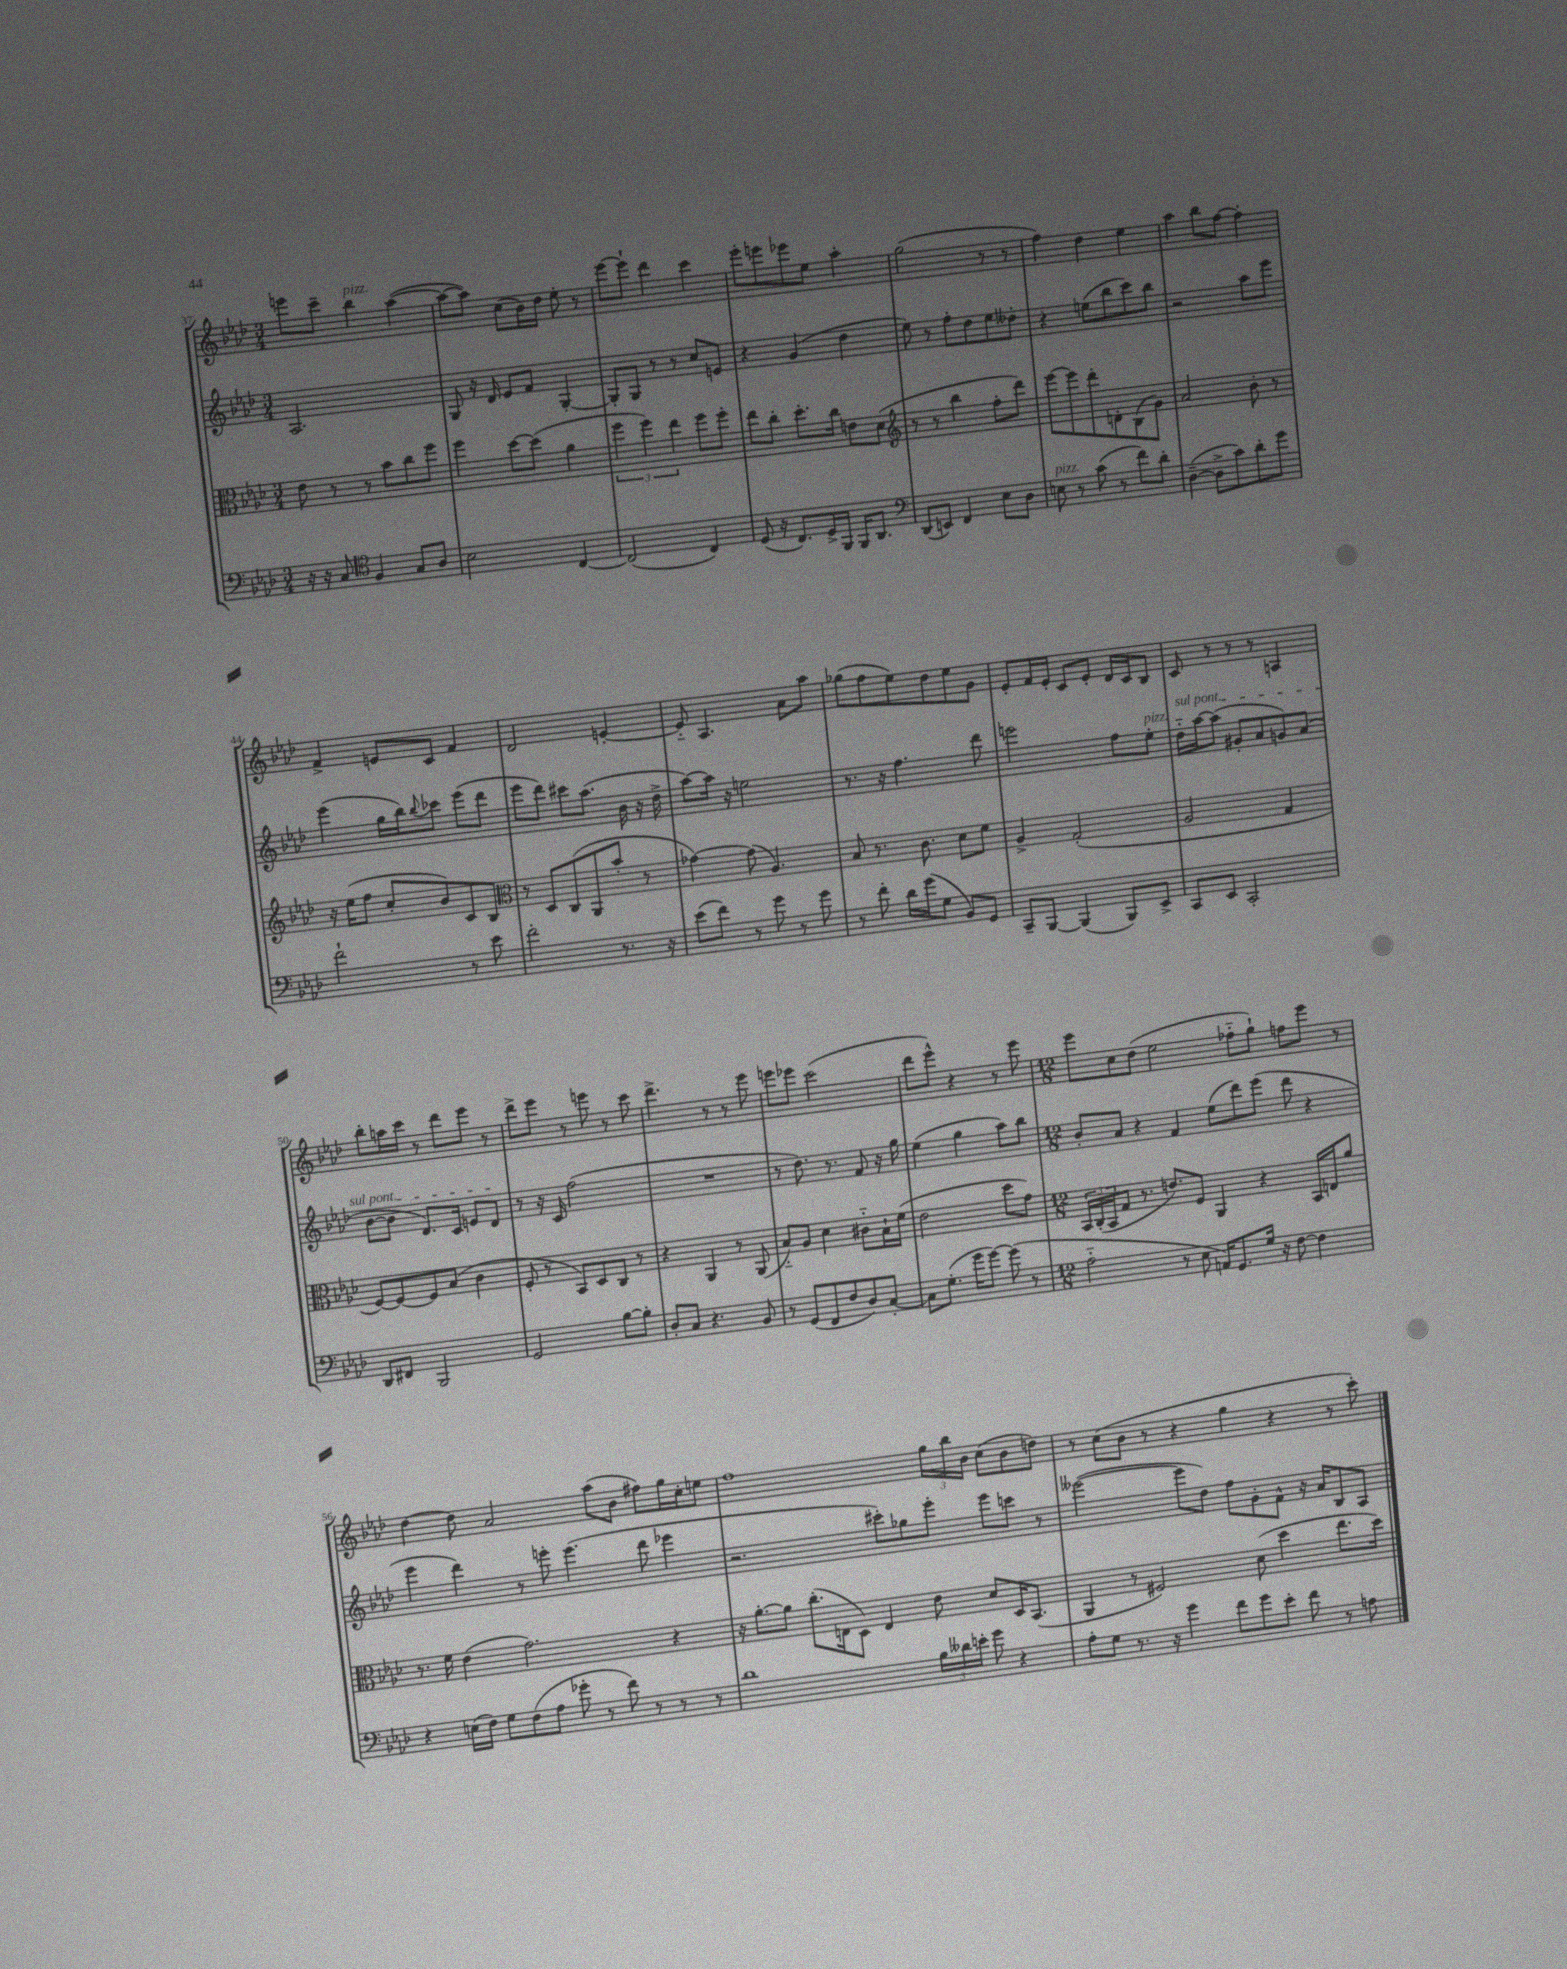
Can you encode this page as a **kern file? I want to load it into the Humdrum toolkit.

**kern	**kern	**kern	**kern
*staff4	*staff3	*staff2	*staff1
*clefF4	*clefC3	*clefG2	*clefG2
*k[b-e-a-d-]	*k[b-e-a-d-]	*k[b-e-a-d-]	*k[b-e-a-d-]
*M3/4	*M3/4	*M3/4	*M3/4
16r	8e-	2.A-	8eee
16r	.	.	.
8C	8r	.	8ccc~
*clefC4	*	*	*
4F	8r	.	4bb-
.	8b-	.	.
8G	8cc	.	([4aa-
8A-	8ff	.	.
=	=	=	=
2B-	4ff	8G	8aa-_
.	.	16r	8aa-])
.	.	16d-	.
.	[8dd-	8e-	(8cc
.	(8dd-]	8f	16b-)
.	.	.	16dd-
[4C	4a-	[4G'	8ee-'
.	.	.	8r
=	=	=	=
(2C]	6ff	8G']	[8eee-
.	.	8G	8eee-`]
.	6ff)	.	.
.	.	8r	4ddd-
.	6ee-	.	.
.	.	8r	.
4C)	8ff	8cc	4ccc
.	8ff'	8e	.
=	=	=	=
(8D-	8ee-	4r	8eee-'
16r	8cc'	.	8eee
8.C)	.	.	.
.	8.dd-'	(4g	8eee-
16D-^	.	.	8ee-
16FF	16cc	.	.
16FF	8e	4dd-	4aa-'
8.AA-	.	.	.
.	(8d-	.	.
=	=	=	=
*clefF4	*clefG2	*	*
(8DD-	8r	8ee-)	(2gg
8EE)	8r	8r	.
4FF	4bb-	8ff'	.
.	.	8dd-	.
8E-	8ff'	8ee-	8r
8D-	8ddd-)	8dd--'	8r
=	=	=	=
8E	[8eee-	4r	4ff)
8r	8eee-]	.	.
(8c	8ddd-'	(8ee	4dd-
8r	8d'	8bb-	.
8f)	(8B-	8ccc)	4ee-
8d-'	8g)	8bb-	.
=	=	=	=
([4D-~	2a-	2r	4aa-
8D-^]	.	.	8bb-
8c)	.	.	[8ff
8d-'	8b-'	8aa-	4ff']
8g	8r	8eee-	.
=	=	=	=
2f`	16r	(4eee-	4f^
.	(16ee-	.	.
.	8ff	.	.
.	8cc'	16gg	8e
.	.	16bb-)	.
.	.	8qqbb-	.
.	8b-)	8ccc-	8c
8r	8c	(8eee-	4f
8e-	8B-	8ddd-	.
=	=	=	=
*	*clefC3	*	*
2f'	8r	8eee-	2d-
.	8D-	8ddd-)	.
.	(8C	8ccc#	.
.	8AA-	(8.aa-	.
8.r	8b-'	.	[4e'
.	.	16b-	.
.	8r	16r	.
16r	.	16dd-^	.
=	=	=	=
(8e-	[4g-)	[8aa-)	8e'~]
8f)	.	16aa-]	4.A-
.	.	16r	.
8r	(8g-]	2ee	.
8g	4.A-)	.	.
8r	.	.	8a-
8g	.	.	8aa-
=	=	=	=
8r	8B-	8.r	(8gg-
8f'	8.r	.	8ff
.	.	16r	.
16d-	.	4.ff	8ee-)
(16g	8.c	.	.
8G	.	.	8dd-
8BB-)	8d-	.	8ee-
8GG	8f	8ddd-	8g
=	=	=	=
8CC~	4A-^	2eee	8e-'
[8BBB-	.	.	16f
.	.	.	16e-'
(4BBB-]	(2G'	.	8c
.	.	.	8e-'
8BBB-)	.	8ff	16d-
.	.	.	16c
8EE-^	.	8ee-'	8B-
=	=	=	=
8CC	2A-	16dd-'~	8c
.	.	[16aa-	.
8EE-	.	(8aa-]	8r
2CC'	.	8g#'	8r
.	.	8a-	8r
.	4G	8g)	4A
.	.	(8a-	.
=	=	=	=
8DD-	[8F)	[8b-	8bb-'
8FF#	8F_	8b-]	16aa
.	.	.	16ccc
2BBB-	8F]	8.d-)	8r
.	(8B-	.	8ddd-
.	.	16c	.
.	4c	8e	8eee-
.	.	8d-	8r
=	=	=	=
2GG	8F'	8r	8ddd-^
.	8r	16r	8eee-
.	.	16c	.
.	8BB-)	(2ff	8r
.	8D-	.	8eee
[8B-	8C	.	8r
8B-']	8r	.	8ccc
=	=	=	=
8D-'	4r	2.r	4.ddd-^
8C	.	.	.
4.r	4AA-	.	.
.	.	.	8r
.	8r	.	8r
8BB-	(8AA-	.	8eee-
=	=	=	=
8r	8B-'~)	8r	8eee
(8GG	8A-	8.dd-)	8eee-
8FF	4d-	.	(2ccc
.	.	8.r	.
8F	.	.	.
8D-)	8c#'~	8f	.
[8C'	16B-`	16r	.
.	(16f	16gg	.
=	=	=	=
8C]	2e-	(4ee-	8ddd-
(8.G'	.	.	8eee-^^)
.	.	4gg	4r
16g	.	.	.
[8g)	.	.	.
(8g]	8dd-	8aa-)	8r
8r	8g)	8bb-	8eee-
=	=	=	=
*M12/8	*M12/8	*M12/8	*M12/8
2A-'~	24BB-	8b-'	8eee-
.	(24C'	.	.
.	24BB-	.	.
.	8G	8a-	8cc
.	8.r	4r	(8dd-
.	.	.	2ee-
.	8.e)	.	.
8r	.	4f	.
8E-	8F	.	.
16AA)	4AA-	(8ee-	.
8.GG	.	.	.
.	.	8ddd-)	8ff-'~
16G	4r	(8eee-	8gg`)
16r	.	.	.
[8F	.	8ddd-	8ff
4F]	16BB-	4r	8eee-
.	16E	.	.
.	8a-	.	8r
=	=	=	=
4r	8.r	4eee-	[4dd-
.	16f	.	.
(16E	(4e-	4ddd-)	8dd-]
16F)	.	.	.
8G	.	.	2a-
(8F	2.g)	8r	.
8A-	.	8eee'	.
8g-'	.	(4.eee	.
8r	.	.	(8aa-
8f)	.	.	8b-
8r	.	8ddd-	8ff#)
8r	4r	4eee-	16gg
.	.	.	16cc'
8r	.	.	8ee
=	=	=	=
1d-	16r	2.r	1ff
.	[8.a-'	.	.
.	8a-]	.	.
.	(8.cc'	.	.
.	16E	.	.
.	8D-)	.	.
.	4E	8ccc#')	.
.	.	8gg-	.
24B-	8e-	8eee-'	24gg
24d--	.	.	24bb-
24e'	.	.	24b-
8g	8d-	8eee-	(8cc
4r	16D-	8ccc	8b-
.	(8.BB-	.	.
.	.	8r	8dd)
=	=	=	=
8A-'	4AA-	([2eee--	8r
8G	.	.	(8cc
8.r	8r	.	8b-
.	2F#)	.	8r
16r	.	.	.
4g	.	8eee--]	4r
.	.	8dd-)	.
8f	.	8ff	4gg
8g	(8d-	8g'	.
8e-'	4dd-	8f^^	4r
8f	.	16r	.
.	.	16a-	.
8r	8.ee-	8B-	8r
8A	.	8A-	8ccc')
.	16dd-)	.	.
==	==	==	==
*-	*-	*-	*-
